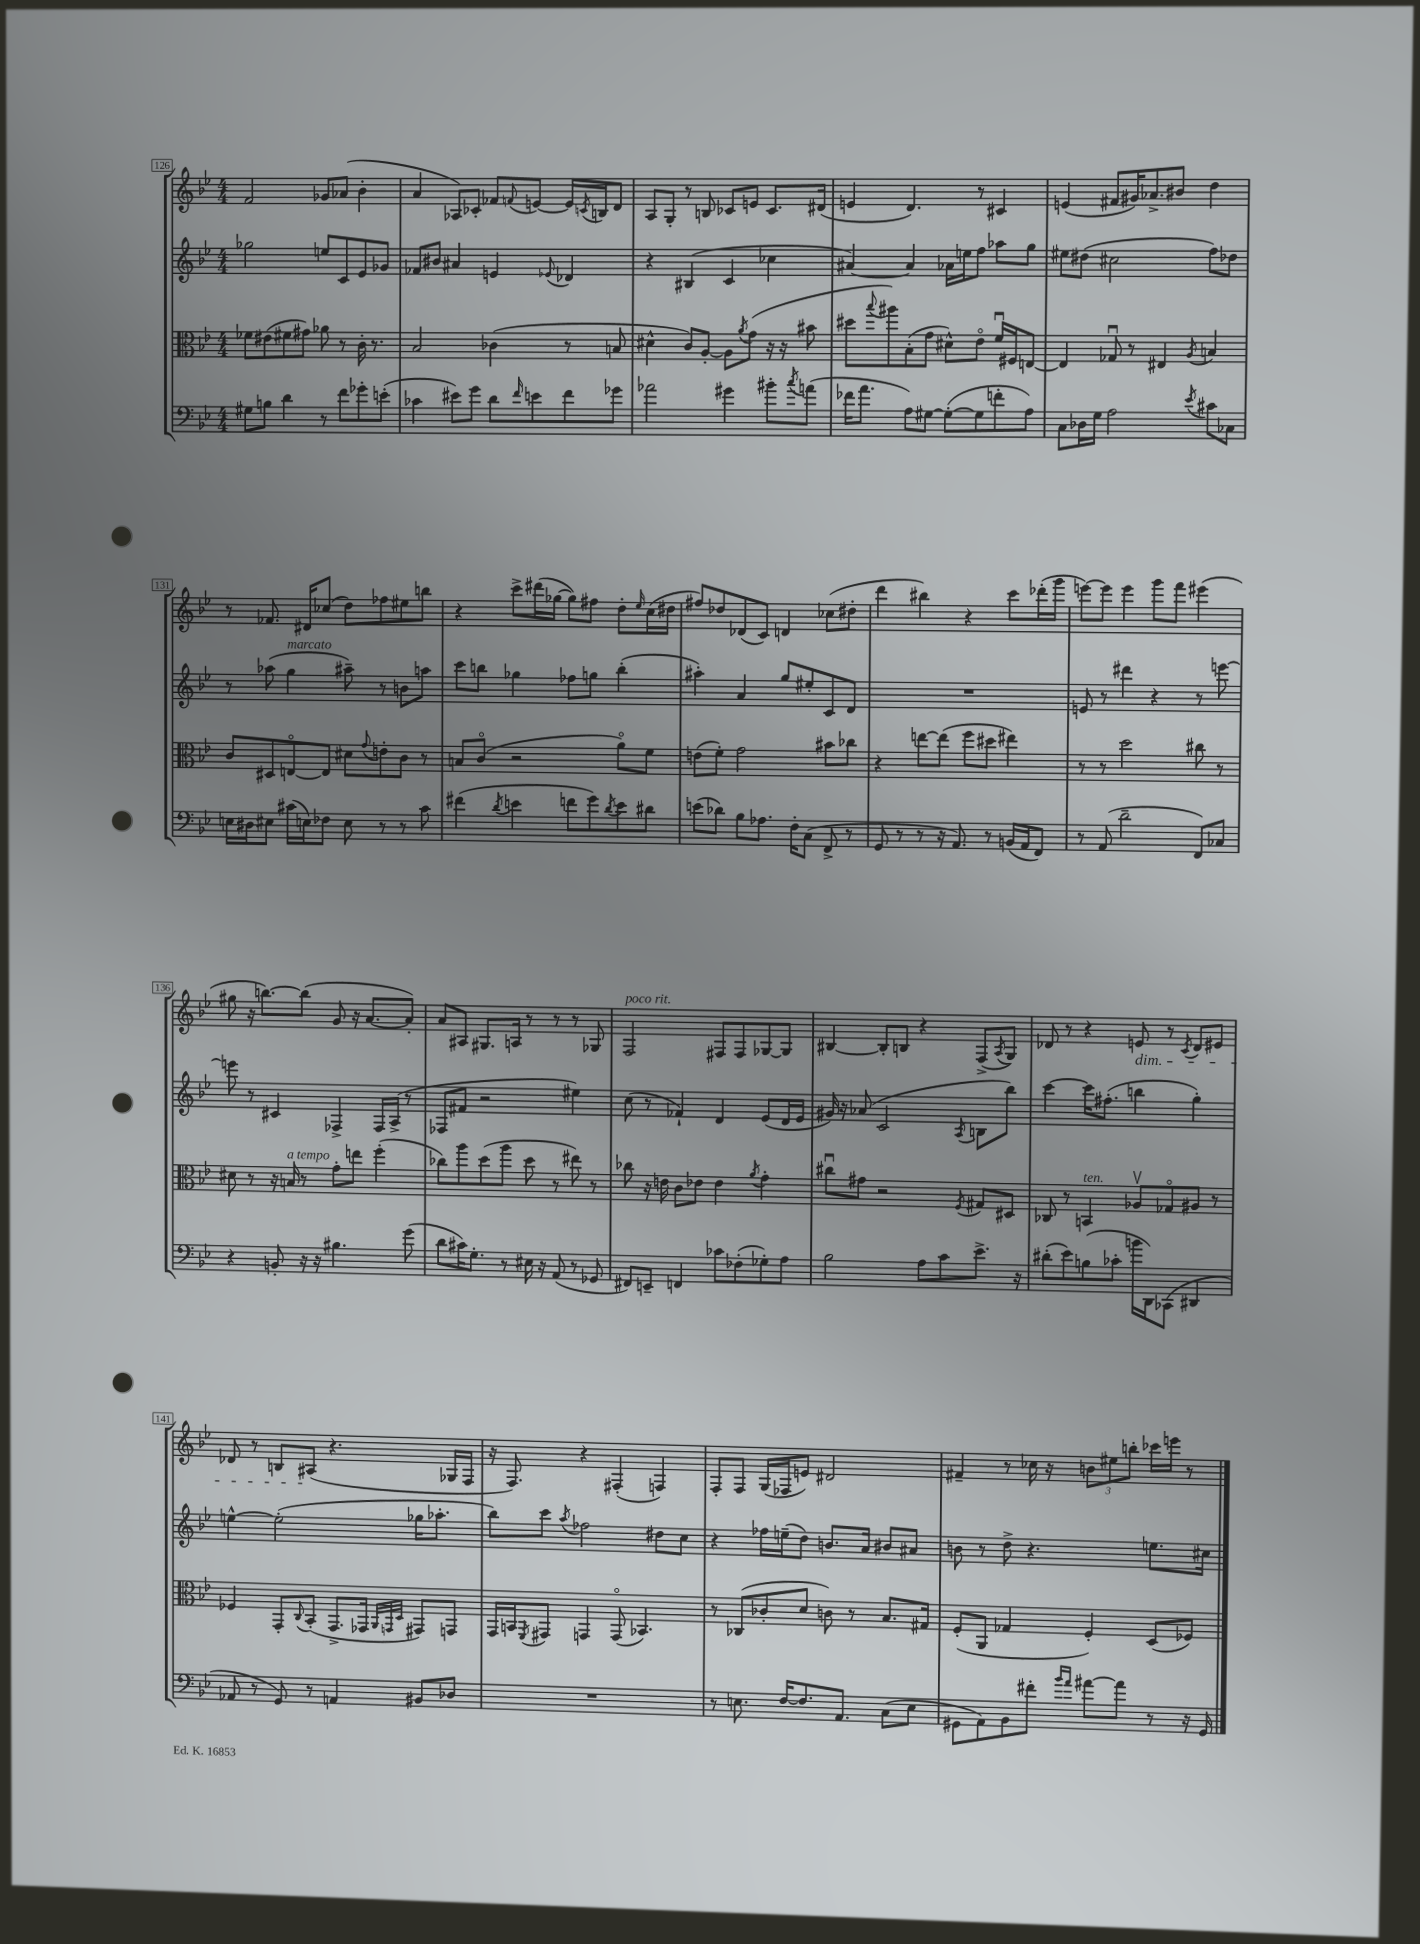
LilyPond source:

<<
\new StaffGroup <<
\new Staff = "s0" {
    \clef treble \key bes \major \numericTimeSignature \time 4/4
    f'2 ges'8 aes'8( bes'4-. |
    a'4 aes8) ces'8-. fes'8 \appoggiatura { f'8 } e'8~ e'16 \acciaccatura { c'8 } b16 d'8 |
    a8 g8-. r8 b8 ces'8 e'8 ces'8. dis'16( |
    e'4 d'4.) r8 cis'4 |
    e'4( fis'8 gis'16) aes'8.-> bis'8 d''4 |
    r8 fes'8. dis'16 ces''8( d''8) fes''8 eis''8 b''8 |
    r4 c'''8-> dis'''16( ges''16~ ges''8) fis''8 d''8-. \grace { ees''16 } c''16( dis''16 |
    fis''8) des''8 des'8( c'8) d'4 ces''8( dis''8-. |
    d'''4 bis''4) r4 c'''8 des'''16-.( g'''16 |
    e'''8~) e'''8 e'''4 g'''8 f'''8 eis'''4( |
    gis''8 r16 b''8.~) b''8( g'8 r16 a'8.~ a'8-.) |
    a'8 ais8 gis8. a16 r8 r8 r8 ges8 |
    f2^\markup { \italic "poco rit." } fis8 fis8 ges8~ ges8 |
    bis4~ bis8-. b8 r4 f8->( \acciaccatura { a8 } g8) |
    des'8 r8 r4 e'8\dim r8 \acciaccatura { c'8 } des'8 eis'8 |
    des'8 r8 b8 ais8\!( r4. ges16 f16 |
    r16 f8.) r4 fis4-.( f4) |
    f8-. f8 g16( fes16 e'8) dis'2 |
    fis'4-- r8 ces''16 r16 \tuplet 3/2 { b'8 eis''8 b''8-. } ces'''16 e'''16 r8 \bar "|." |
}
\new Staff = "s1" {
    \clef treble \key bes \major \numericTimeSignature \time 4/4
    ges''2 e''8 c'8 ees'8 ges'8 |
    fes'8 bis'8 ais'4 e'4 \appoggiatura { ees'8 } des'4 |
    r4 bis4( c'4 ces''4 |
    ais'4~) ais'4 aes'16 e''16 f''8 aes''8 g''8 |
    eis''8 dis''8( cis''2 f''8) des''8 |
    r8 aes''8( g''4^\markup { \italic "marcato" } ais''8--) r8 b'8 a''8 |
    c'''8 b''8 ges''4 fes''8 g''8 b''4-.( |
    ais''4-.) a'4 g''8 eis''8-. c'8 d'8 |
    R1 |
    e'8 r8 dis'''4 r4 r8 e'''8~ |
    e'''8 r8 cis'4 fes4-> fes16 a16->( r8 |
    fes8 fis'8 r2 eis''4) |
    c''8( r8 fes'4-!) d'4 ees'8( d'16 ees'16 |
    gis'16) r16 aes'8( c'2 \acciaccatura { a8 } b8 bes''8) |
    c'''4~ c'''16 fis''8.-.( b''4 g''4-.) |
    e''4~-^ e''2-.( ges''16 aes''8.-. |
    bes''8) c'''8 \acciaccatura { a''8 } fes''2 dis''8 c''8 |
    r4 fes''16 e''16--( d''8) b'8. a'16 bis'8 ais'8 |
    b'8 r8 d''8-> r4. e''8. cis''16 \bar "|." |
}
\new Staff = "s2" {
    \clef alto \key bes \major \numericTimeSignature \time 4/4
    fes'8 eis'8( fis'8 gis'8) aes'8 r8 c'16-. r8. |
    bes2 ces'4( r8 b8 |
    dis'4-^ c'8) a8~-. a8 \acciaccatura { a'8 } g'8( r16 r16 bis'8 |
    dis''8 \appoggiatura { bes''8 } ais''8) bes8-.( g'8 dis'8-^) ees'8\flageolet f'16\downbow fis16 e8~ |
    e4 ges8\downbow r8 eis4 \acciaccatura { a8 } b4 |
    c'8 dis8 e8~\flageolet e8 dis'8 \appoggiatura { g'8 } e'8-. c'8 r8 |
    b8 c'8\flageolet( r2 a'8\flageolet) f'8 |
    e'8( f'8-.) g'2 bis'8 ces''8 |
    r4 e''8~ e''8( f''8 dis''8 eis''4) |
    r8 r8 d''2 cis''8 r8 |
    dis'8 r8 r16 b16^\markup { \italic "a tempo" } r8 g'8-. e''8 f''4-.( |
    ces''8) a''8 d''8( a''8 d''8 r8 eis''8) r8 |
    ces''8 r16 e'16 c'8 ees'8 ees'4 \acciaccatura { a'8 } g'4-. |
    cis''8\downbow gis'8 r2 \acciaccatura { f8 } gis8 dis8 |
    ces8 r8 b,4^\markup { \italic "ten." } aes8\upbow ges8\flageolet ais8 r8 |
    fes4 g,8-. \appoggiatura { c8 } bes,8-.( g,8.-> ges,16 \grace { a,32 g,32 d32 } gis,8) g,8 |
    g,16 b,16 \acciaccatura { f,8 } gis,8 g,4 g,8\flageolet( bes,4.) |
    r8 ces8( ces'8-. d'8 c'8) r8 bes8. gis16 |
    f8-.( a,8 ges4 f4-.) d8( fes8) \bar "|." |
}
\new Staff = "s3" {
    \clef bass \key bes \major \numericTimeSignature \time 4/4
    gis8 b8 d'4 r8 f'8 ges'8-. e'8-.( |
    ces'4 eis'8) g'8 d'8 \grace { f'16 } e'8 f'8 ges'8 |
    aes'2 gis'4 bis'8-. \acciaccatura { c''8 } a'8( |
    fes'16 a'8. a8) gis8~ gis8~-.( gis8 f'8-. a8) |
    c8 des16 g16 a2 \acciaccatura { ees'8 } cis'8 ces8 |
    e16 dis16 eis8 cis'16( e16) fes8 e8 r8 r8 cis'8 |
    fis'4( \acciaccatura { d'8 } e'4 f'8 g'8) \acciaccatura { d'8 } e'8 dis'8 |
    e'8( des'8) bes8 aes8. f16-. c8( f,8-> r8 |
    g,8 r8 r8 r16 a,8.) r8 b,16( a,16 f,8) |
    r8 a,8( d'2-- f,8) ces8 |
    r4 b,8-. r16 r16 bis4. g'8( |
    d'8 cis'16) g8.-. r8 eis16 r16 a,8( r8 ges,8 |
    fis,8) e,8-- f,4 ces'8 fes8-.( ges8-.) a8 |
    bes2 a8 c'8 ees'8.-> r16 |
    dis'8-.( ees'8) b8( ces'8-. b'16 d,16) ces,8( dis,4 |
    aes,8 r8 g,8) r8 a,4 bis,8 des8 |
    R1 |
    r8 e8. f16~ f8. a,8. c8( e8 |
    gis,8 a,8) bes,8 fis'8-. \grace { bes'16 a'16 } ais'8~ ais'8 r8 r16 gis,16 \bar "|." |
}
>>
>>
\layout { \context { \Score currentBarNumber = #126 \override BarNumber.stencil = #(make-stencil-boxer 0.1 0.3 ly:text-interface::print) } }
